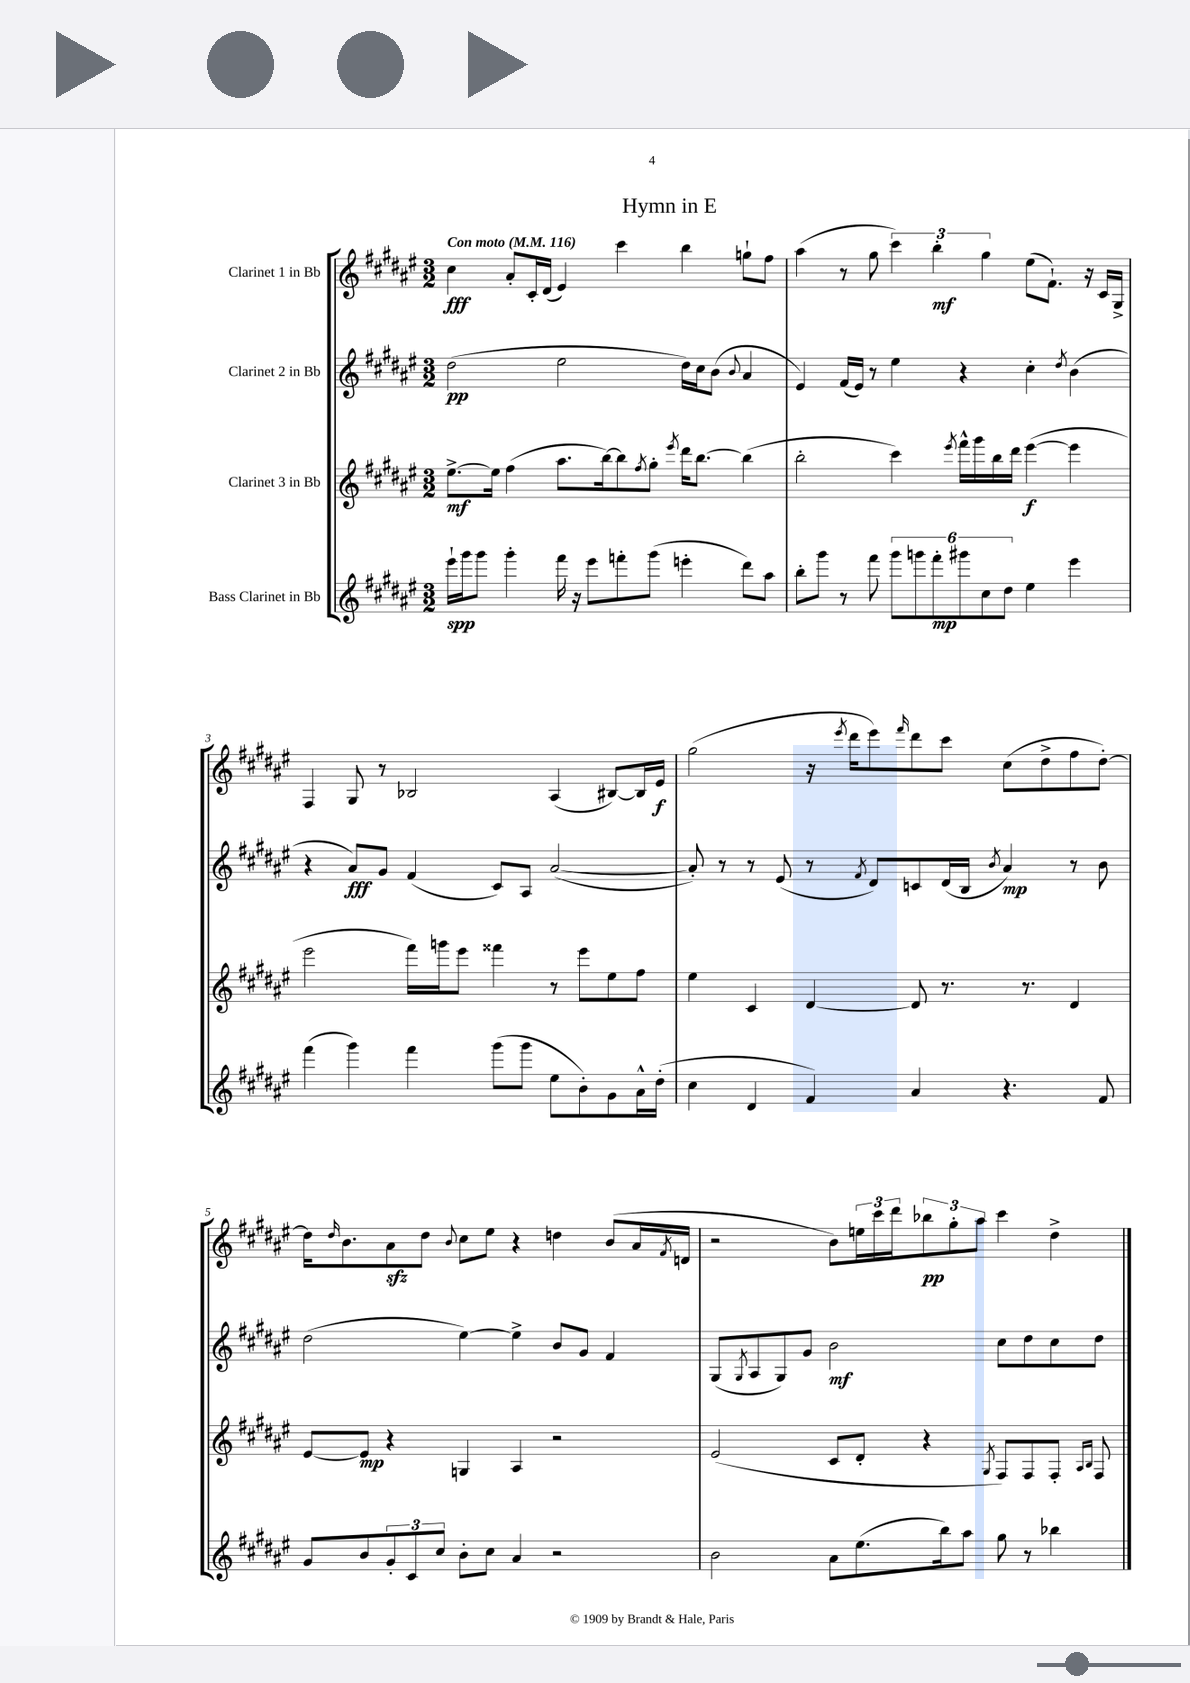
\header { title = "Hymn in E" }
<<
\new StaffGroup <<
\new Staff = "s0" \with { instrumentName = "Clarinet 1 in Bb" } {
    \clef treble \key fis \major \numericTimeSignature \time 3/2 \tempo "Con moto" 4 = 116
    cis''4\fff ais'8-. cis'16-. dis'16( eis'4) cis'''4 b''4 g''8-! fis''8 |
    ais''4( r8 gis''8 \tuplet 3/2 { cis'''4) b''4-.\mf gis''4 } eis''8( fis'8.-!) r16 cis'16 gis16-> |
    fis4 gis8 r8 bes2 ais4( bis8~) bis16 eis'16\f |
    gis''2( r16 \acciaccatura { eis'''8 } dis'''16 eis'''8) \grace { fis'''16 } dis'''8 cis'''8 cis''8( dis''8-> fis''8 dis''8~-.) |
    dis''16 \grace { dis''16 } b'8. ais'8\sfz dis''8 \appoggiatura { b'8 } cis''8 eis''8 r4 d''4 b'8( ais'16 \acciaccatura { fis'8 } d'16 |
    r2 b'8) \tuplet 3/2 { e''16 cis'''16 dis'''16 } \tuplet 3/2 { bes''8\pp gis''8-. ais''8 } cis'''4 dis''4-> \bar "|." |
}
\new Staff = "s1" \with { instrumentName = "Clarinet 2 in Bb" } {
    \clef treble \key fis \major \numericTimeSignature \time 3/2
    dis''2\pp( eis''2 dis''16) cis''16 b'8( \appoggiatura { b'8 } ais'4 |
    eis'4) fis'16( eis'16) r8 eis''4 r4 cis''4-. \acciaccatura { dis''8 } b'4( |
    r4 ais'8\fff) gis'8 fis'4( cis'8) ais8 ais'2~( |
    ais'8-.) r8 r8 eis'8( r8 \acciaccatura { fis'8 } dis'8) c'8 dis'16( b16 \acciaccatura { b'8 } ais'4\mp) r8 b'8 |
    dis''2( eis''4~) eis''4-> b'8 gis'8 fis'4 |
    gis8( \acciaccatura { gis8 } ais8 gis8) gis'8 b'2\mf cis''8 dis''8 cis''8 dis''8 \bar "|." |
}
\new Staff = "s2" \with { instrumentName = "Clarinet 3 in Bb" } {
    \clef treble \key fis \major \numericTimeSignature \time 3/2
    eis''8.~->\mf eis''16 fis''4( ais''8. b''16~) b''8 \acciaccatura { fis''8 } gis''8-. \acciaccatura { eis'''8 } dis'''16 b''8.~ b''4( |
    b''2-. cis'''4) \acciaccatura { eis'''8 } fis'''16-^ gis'''16 b''16 dis'''16 eis'''4~\f( eis'''4 |
    eis'''2 fis'''16) g'''16 eis'''8 fisis'''4 r8 eis'''8 eis''8 fis''8 |
    eis''4 cis'4 dis'4~ dis'8 r8. r8. dis'4 |
    eis'8~ eis'8\mp r4 g4 ais4 r2 |
    eis'2( cis'8 dis'8-. r4 \acciaccatura { gis8 } fis8) fis8 fis8-. \grace { ais16 b16 } fis8 \bar "|." |
}
\new Staff = "s3" \with { instrumentName = "Bass Clarinet in Bb" } {
    \clef treble \key fis \major \numericTimeSignature \time 3/2
    eis'''16-!\spp gis'''16 gis'''8 gis'''4-. fis'''16 r16 eis'''8 f'''8-. gis'''8( e'''4-. dis'''8) ais''8 |
    b''8-. gis'''8 r8 fis'''8 \tuplet 6/4 { gis'''8 g'''8 fis'''8-.\mp gis'''8 cis''8 dis''8 } eis''4 eis'''4 |
    fis'''4( gis'''4) fis'''4 gis'''8( gis'''8 eis''8 b'8-.) gis'8 ais'16-^ dis''16-.( |
    cis''4 dis'4 fis'4) ais'4 r4. fis'8 |
    gis'8 b'8 \tuplet 3/2 { gis'8-. cis'8 cis''8 } b'8-. cis''8 ais'4 r2 |
    b'2 ais'8 eis''8.( b''16) ais''8 gis''8 r8 bes''4 \bar "|." |
}
>>
>>
